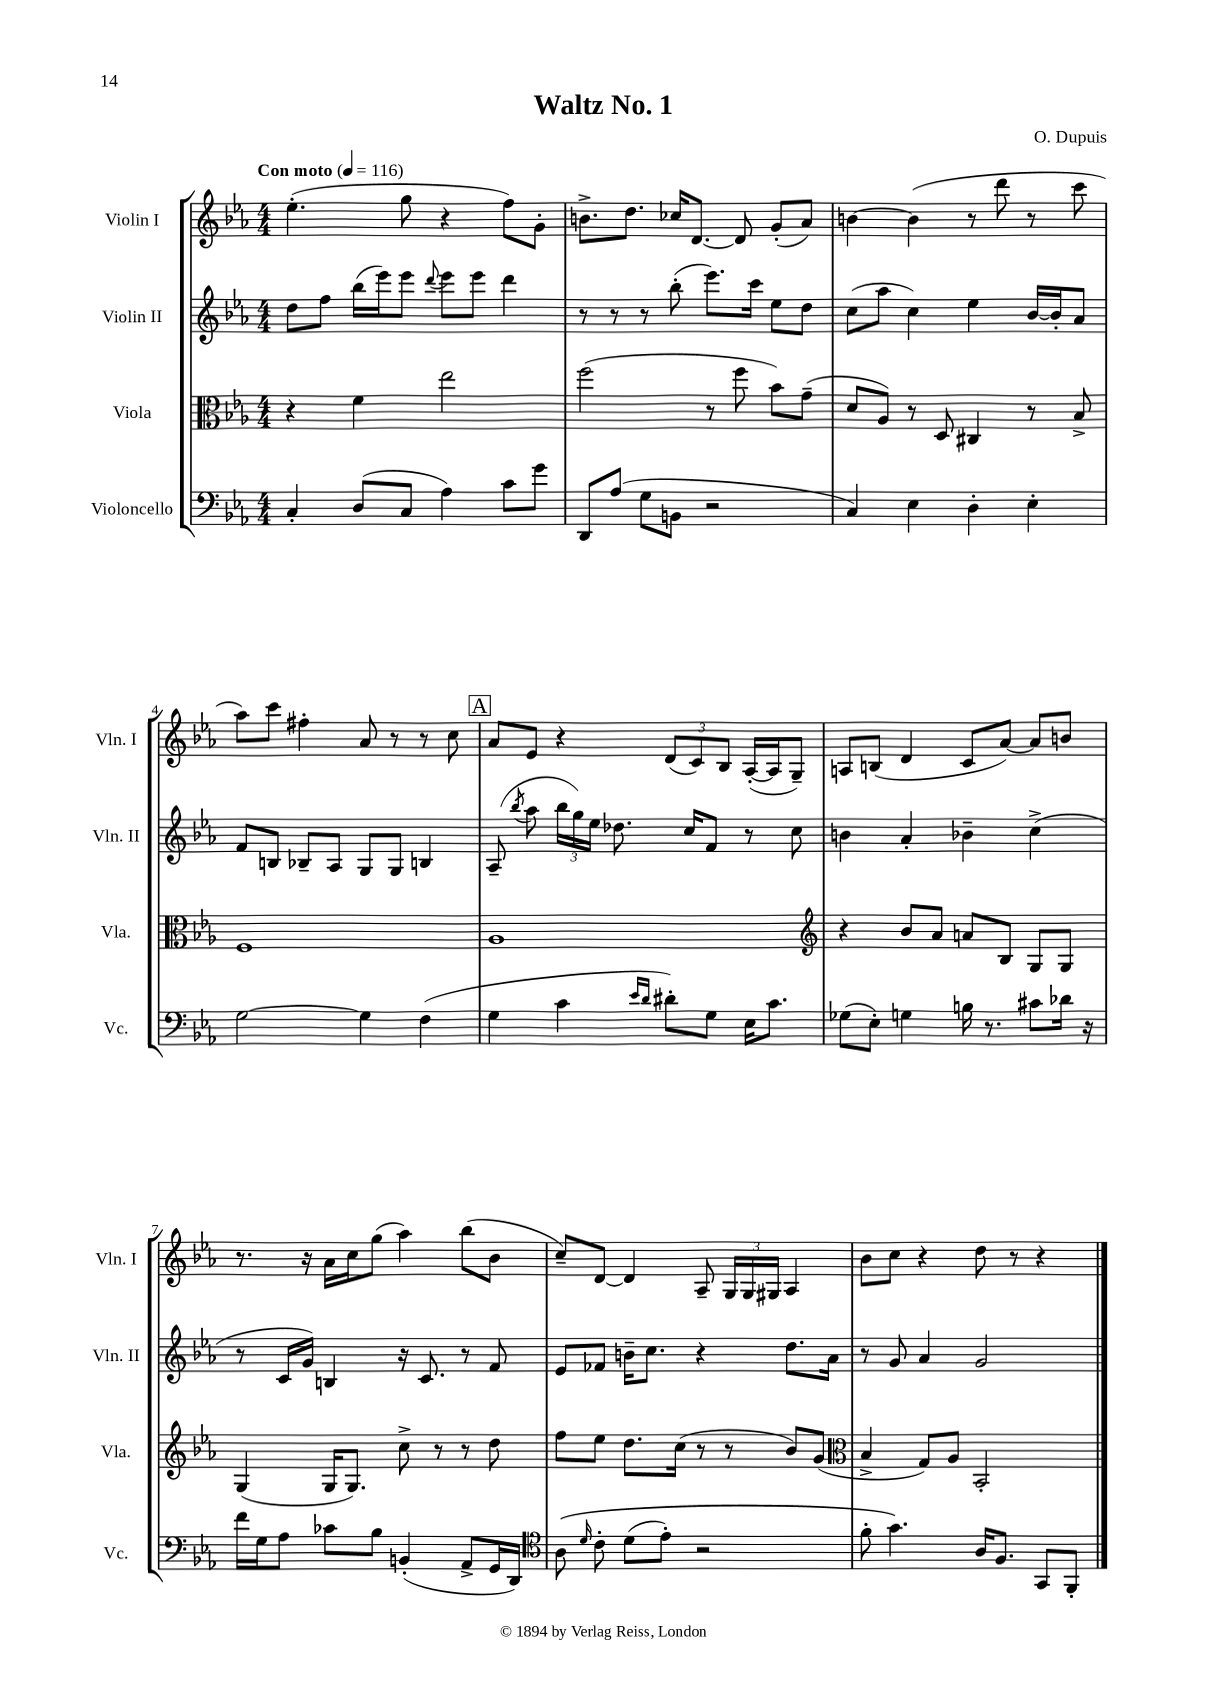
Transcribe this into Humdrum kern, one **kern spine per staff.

**kern	**kern	**kern	**kern
*staff4	*staff3	*staff2	*staff1
*clefF4	*clefC3	*clefG2	*clefG2
*k[b-e-a-]	*k[b-e-a-]	*k[b-e-a-]	*k[b-e-a-]
*M4/4	*M4/4	*M4/4	*M4/4
*MM116	*MM116	*MM116	*MM116
4C'/	4r	8dd\L	(4.ee-'\
.	.	8ff\J	.
(8D/L	4f\	(16bb-\LL	.
.	.	16eee-\J)	.
8C/J	.	8eee-\J	8gg\
.	.	8qqddd/	.
4A-\)	2ee-\	8eee-\L	4r
.	.	8eee-\J	.
8c\L	.	4ddd\	8ff\L)
8g\J	.	.	8g'\J
=	=	=	=
8DD/L	(2ff\	8r	8.b^\L
(8A-/J	.	8r	.
.	.	.	8.dd\J
8G\L	.	8r	.
8BB\J	.	(8bb-'\	16cc-/LK
.	.	.	[8.d/J
2r	8r	8.eee-\L)	.
.	8ff\	.	8d/]
.	.	16ccc\Jk	.
.	8b-\L)	8ee-\L	(8g'/L
.	(8g~\J	8dd\J	8a-/J)
=	=	=	=
4C/)	8d/L	(8cc\L	[4b\
.	8A-/J)	8aa-\J	.
4E-\	8r	4cc\)	(4b\]
.	8D/	.	.
4D'\	4C#/	4ee-\	8r
.	.	.	8ddd\
4E-'\	8r	[16b-/LL	8r
.	.	16b-'/]J	.
.	8B-^/	8a-/J	8ccc\
=	=	=	=
[2G\	1F	8f/L	8aa-\L)
.	.	8B/J	8ccc\J
.	.	8B-~/L	4ff#'\
.	.	8A-/J	.
4G\]	.	8G/L	8a-/
.	.	8G/J	8r
(4F\	.	4B/	8r
.	.	.	8cc\
=	=	=	=
4G\	1A-	(8A-~/	8a-/L
.	.	8qbb-/	.
.	.	8aa-\	8e-/J
4c\	.	24bb-\LL	4r
.	.	24gg\)	.
.	.	24ee-\JJ	.
.	.	8.dd-\	.
16qqe-/LL	.	.	.
16qqd/JJ	.	.	.
8d#'\L)	.	.	(12d/L
.	.	16cc/LK	.
.	.	.	12c/)
8G\J	.	8f/J	.
.	.	.	12B-/J
16E-\LK	.	8r	([16A-'/LL
8.c\J	.	.	16A-/]J
.	.	8cc\	8G~/J)
=	=	=	=
*	*clefG2	*	*
(8G-\L	4r	4b\	8A/L
8E-'\J)	.	.	(8B/J
4G\	8b-/L	4a-'/	4d/
.	8a-/J	.	.
16B\	8a/L	4b-~\	8c/L
8.r	.	.	.
.	8B-/J	.	[8a-/J)
8c#\L	8G/L	(4cc^\	8a-/]L
16d-\Jk	8G/J	.	8b/J
16r	.	.	.
=	=	=	=
16f\LL	(4G/	8r	8.r
16G\J	.	.	.
8A-\J	.	16c/LL	.
.	.	16g/JJ)	16r
8c-\L	16G/LK	4B/	16a-\LL
.	8.G/J)	.	16cc\J
8B-\J	.	.	(8gg\J
(4BB'/	8cc^\	16r	4aa-\)
.	.	8.c/	.
.	8r	.	.
8AA-^/L	8r	8r	(8bb-\L
16GG/L	8dd\	8f/	8b-\J
16DD/JJ)	.	.	.
=	=	=	=
*clefC4	*	*	*
&(8A-\	8ff\L	8e-/L	8cc~/L)
16qqd/	.	.	.
8c'\	8ee-\J	8f-/J	[8d/J
(8d\L	8.dd\L	16b~\LK	4d/]
.	.	8.cc\J	.
8e-'\J)	.	.	.
.	(16cc\Jk	.	.
2r	8r	4r	8A-~/
.	8r	.	24G/LL
.	.	.	24G/
.	.	.	24G#/JJ
.	8b-/L)	8.dd\L	4A-/
.	(8g/J	.	.
.	.	16a-\Jk	.
=	=	=	=
*	*clefC3	*	*
8f'\	4B-^/	8r	8b-\L
4.g\&)	.	8g/	8cc\J
.	8G/L)	4a-/	4r
.	8A-/J	.	.
16A-/LK	2BB-'/	2g/	8dd\
8.F/J	.	.	.
.	.	.	8r
8GG/L	.	.	4r
8FF'/J	.	.	.
==	==	==	==
*-	*-	*-	*-
